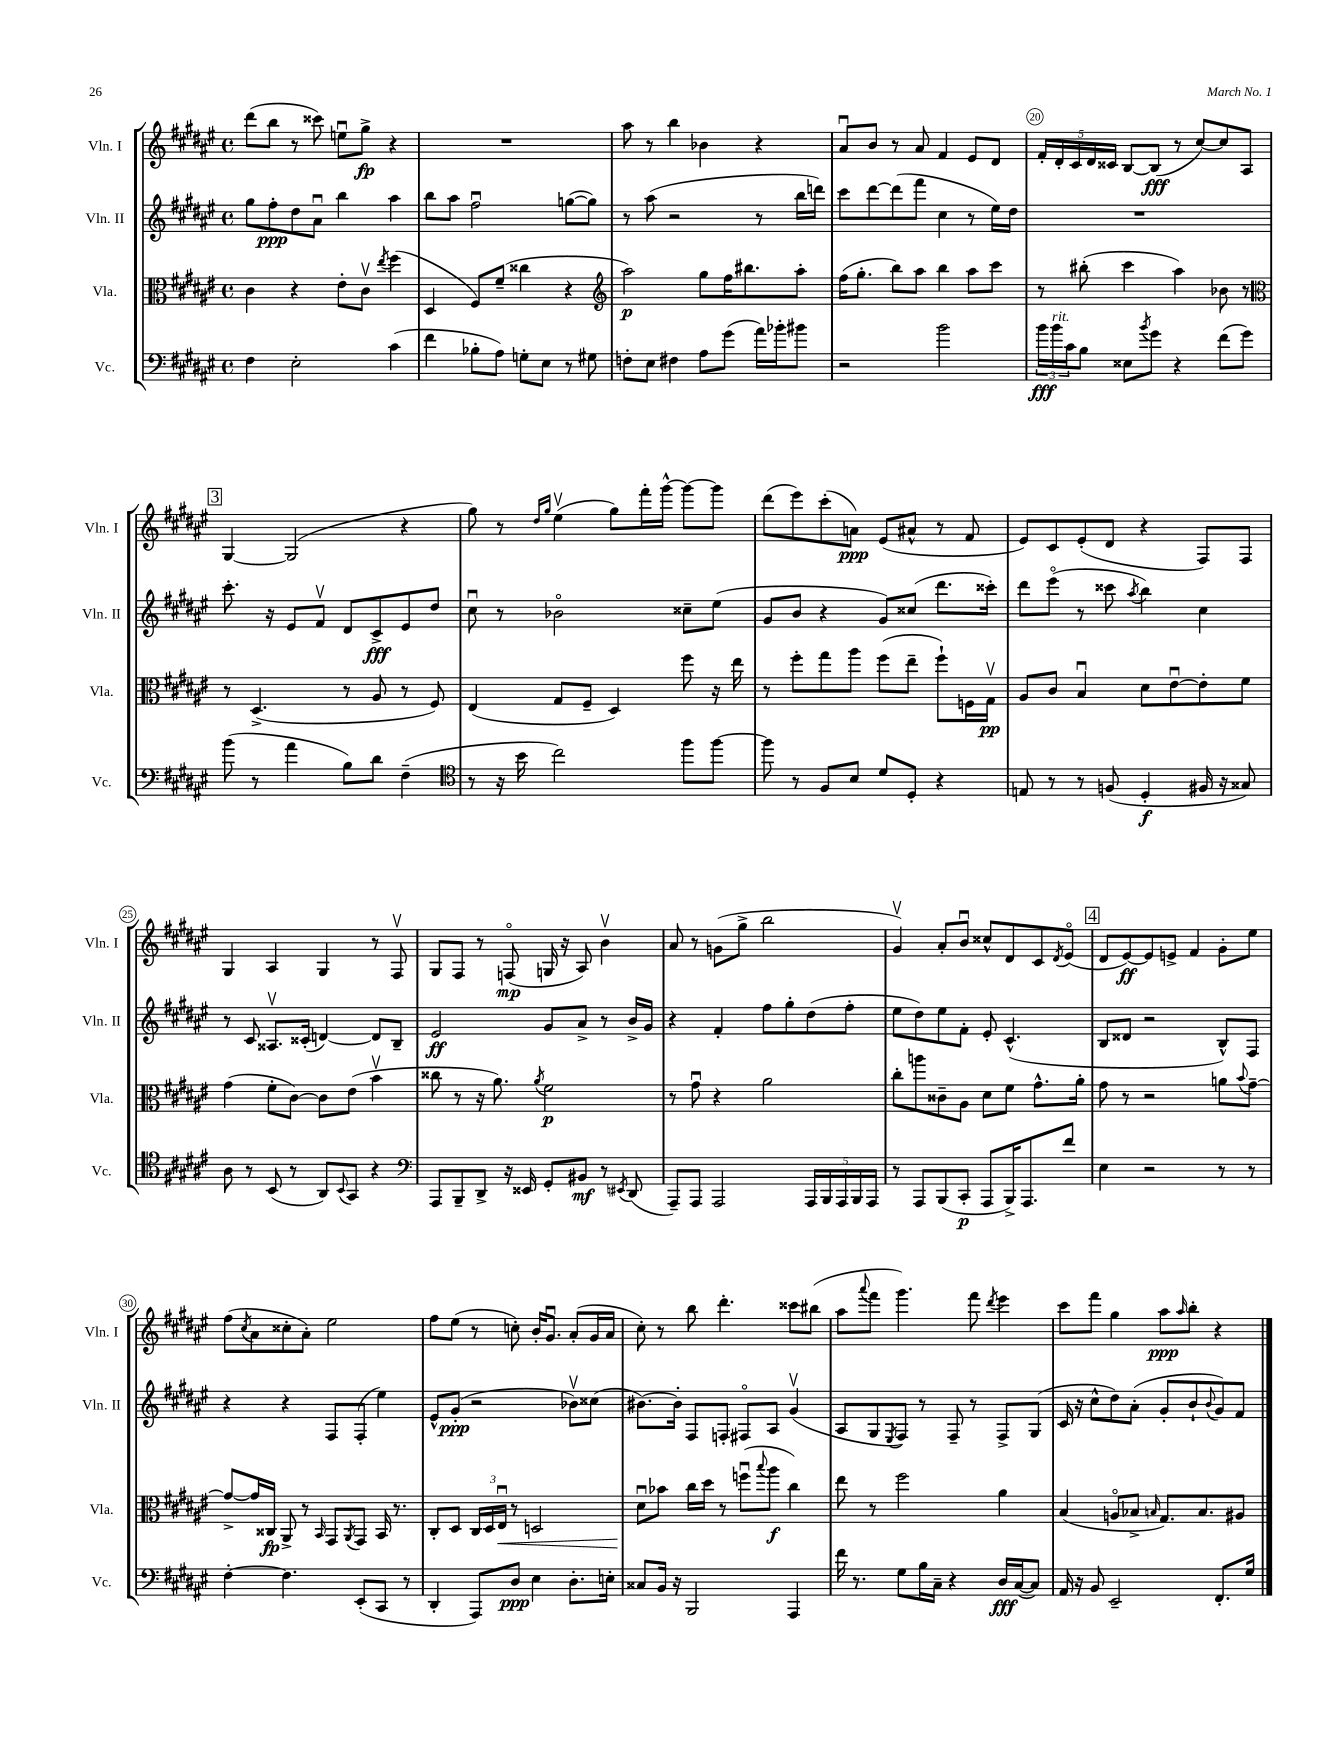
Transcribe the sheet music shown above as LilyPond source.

<<
\new StaffGroup <<
\new Staff = "s0" \with { instrumentName = "Vln. I" shortInstrumentName = "Vln. I" } {
    \clef treble \key fis \major \defaultTimeSignature \time 4/4
    dis'''8( b''8 r8 cisis'''8) e''8\downbow gis''8->\fp r4 |
    R1 |
    ais''8 r8 b''4 bes'4 r4 |
    ais'8\downbow b'8 r8 ais'8 fis'4 eis'8 dis'8 |
    \tuplet 5/4 { fis'16-. dis'16-. cis'16 dis'16 cisis'16 } b8~ b8\fff( r8 cis''8~) cis''8 ais8 |
    \mark \markup { \box "3" } gis4~ gis2( r4 |
    gis''8) r8 \grace { dis''16 gis''16 } eis''4\upbow( gis''8) fis'''16-. gis'''16~-^ gis'''8~ gis'''8 |
    dis'''8( eis'''8) cis'''8-.( a'8\ppp) eis'8( ais'8-^ r8 fis'8 |
    eis'8) cis'8 eis'8-.( dis'8 r4 fis8) fis8 |
    gis4 ais4 gis4 r8 fis8\upbow |
    gis8 fis8 r8 f8\flageolet\mp( g16 r16 ais8) b'4\upbow |
    ais'8 r8 g'8( gis''8-> b''2 |
    gis'4\upbow) ais'8-. b'8\downbow cisis''8-^ dis'8 cis'8 \acciaccatura { dis'8 } eis'8\flageolet( |
    \mark \markup { \box "4" } dis'8 eis'8~\ff) eis'8 e'8-> fis'4 gis'8-. eis''8 |
    fis''8( \acciaccatura { cis''8 } ais'8 cisis''8-. ais'8-.) eis''2 |
    fis''8 eis''8( r8 c''8-.) b'16-. gis'8.\downbow ais'8-.( gis'16 ais'16 |
    cis''8-.) r8 b''8 dis'''4.-. cisis'''8 bis''8( |
    ais''8 \appoggiatura { ais'''8 } fis'''8 gis'''4.) fis'''8 \acciaccatura { dis'''8 } eis'''4 |
    cis'''8 fis'''8 gis''4 ais''8\ppp \grace { ais''16 } b''8-. r4 \bar "|." |
}
\new Staff = "s1" \with { instrumentName = "Vln. II" shortInstrumentName = "Vln. II" } {
    \clef treble \key fis \major \defaultTimeSignature \time 4/4
    gis''8 fis''8-.\ppp dis''8 ais'8\downbow b''4 ais''4 |
    b''8 ais''8 fis''2\downbow g''8~( g''8) |
    r8 ais''8( r2 r8 b''16 d'''16) |
    cis'''8 dis'''8~ dis'''8( fis'''8 cis''4 r8 eis''16) dis''16 |
    R1 |
    \mark \markup { \box "3" } cis'''8.-. r16 eis'8 fis'8\upbow dis'8 cis'8->\fff eis'8 dis''8 |
    cis''8\downbow r8 bes'2\flageolet cisis''8-- eis''8( |
    gis'8 b'8 r4 gis'8) cisis''8( dis'''8. cisis'''16-.) |
    dis'''8 eis'''8\flageolet( r8 cisis'''8 \acciaccatura { ais''8 } b''4) cis''4 |
    r8 cis'8 aisis8.\upbow cisis'16-.( d'4~) d'8 b8-- |
    eis'2\ff gis'8 ais'8-> r8 b'16-> gis'16 |
    r4 fis'4-. fis''8 gis''8-. dis''8( fis''8-. |
    eis''8 dis''8) eis''8 fis'8-. eis'8-. cis'4.-^( |
    \mark \markup { \box "4" } b8 disis'8 r2 b8-^) fis8 |
    r4 r4 fis8 fis8-.( eis''4) |
    eis'8-^ gis'8-.\ppp( r2 bes'8\upbow) cisis''8( |
    bis'8.~) bis'16-. fis8 f8-. fis8\flageolet ais8 gis'4\upbow( |
    ais8 gis8 \acciaccatura { eis8 } fis8) r8 fis8-- r8 fis8-> gis8( |
    cis'16 r16 cis''8-^ dis''8) ais'8-.( gis'8-. b'8-! \appoggiatura { b'8 } gis'8) fis'8 \bar "|." |
}
\new Staff = "s2" \with { instrumentName = "Vla." shortInstrumentName = "Vla." } {
    \clef alto \key fis \major \defaultTimeSignature \time 4/4
    cis'4 r4 eis'8-. cis'8\upbow \acciaccatura { eis''8 } fis''4( |
    dis4 fis8) fis'8--( cisis''4 r4 |
    \clef treble ais''2\p) gis''8 fis''16 bis''8. ais''8-. |
    fis''16( gis''8.-. b''8) ais''8 b''4 ais''8 cis'''8 |
    r8 bis''8-.( cis'''4 ais''4) bes'8 r8 |
    \mark \markup { \box "3" } \clef alto r8 dis4.->( r8 ais8 r8 fis8) |
    eis4( gis8 fis8-- dis4) fis''8 r16 eis''16 |
    r8 fis''8-. gis''8 ais''8 fis''8( eis''8-- fis''8-!) f16 gis16\upbow\pp |
    ais8 cis'8 b4\downbow dis'8 eis'8~\downbow eis'8-. fis'8 |
    gis'4( fis'8-. cis'8~) cis'8 eis'8( b'4\upbow |
    cisis''8 r8 r16 ais'8.) \acciaccatura { ais'8 } fis'2\p |
    r8 gis'8\downbow r4 ais'2 |
    cis''8-. a''8 cisis'8-- ais8 dis'8 fis'8 gis'8.-^ ais'16-. |
    \mark \markup { \box "4" } gis'8 r8 r2 a'8 \appoggiatura { b'8 } gis'8~-- |
    gis'8~-> gis'16 cisis16\fp ais,8-> r8 \grace { b,16 } gis,8 \acciaccatura { ais,8 } gis,8 b,16 r8. |
    cis8-. dis8 \tuplet 3/2 { cis16 dis16 eis16\downbow\< } r8 d2 |
    dis'8\downbow\! bes'8 cis''16 dis''16 r8 f''8\downbow( \appoggiatura { b''8 } ais''8\f cis''4) |
    eis''8 r8 fis''2 ais'4 |
    b4( a8\flageolet bes8-> \grace { b16 } gis8.) b8. ais8 \bar "|." |
}
\new Staff = "s3" \with { instrumentName = "Vc." shortInstrumentName = "Vc." } {
    \clef bass \key fis \major \defaultTimeSignature \time 4/4
    fis4 eis2-. cis'4( |
    fis'4 bes8-. ais8) g8-. eis8 r8 gis8 |
    f8-. eis8 fis4 ais8 gis'8( ais'16) bes'16-. bis'8 |
    r2 b'2 |
    \tuplet 3/2 { b'16\fff b'16^\markup { \italic "rit." } cis'16 } b8 eisis8 \acciaccatura { b'8 } gis'8 r4 fis'8( gis'8) |
    \mark \markup { \box "3" } b'8( r8 ais'4 b8) dis'8 fis4--( |
    \clef tenor r8 r16 b'16 cis''2) fis''8 fis''8~ |
    fis''8 r8 fis8 b8 dis'8 dis8-. r4 |
    e8 r8 r8 f8( dis4-.\f fis16 r16 gisis8) |
    ais8 r8 b,8( r8 ais,8) \appoggiatura { b,8 } gis,8 r4 |
    \clef bass ais,,8 b,,8-- dis,8-> r16 eisis,16 gis,8-. bis,8\mf r8 \acciaccatura { eis,8 } dis,8( |
    ais,,8--) ais,,8 ais,,2 \tuplet 5/4 { ais,,16 b,,16 ais,,16 b,,16 ais,,16 } |
    r8 ais,,8 b,,8( cis,8-.\p ais,,8 b,,16->) ais,,8. fis'8 |
    \mark \markup { \box "4" } eis4 r2 r8 r8 |
    fis4~-. fis4. eis,8-.( cis,8 r8 |
    dis,4-. ais,,8) dis8\ppp eis4 dis8.-. e16-. |
    cisis8 b,16 r16 b,,2 ais,,4 |
    fis'16 r8. gis8 b16 cis16-- r4 dis16\fff cis16~( cis8) |
    ais,16 r16 b,8 eis,2-- fis,8.-. gis16 \bar "|." |
}
>>
>>
\layout { \context { \Score currentBarNumber = #16 \override BarNumber.break-visibility = ##(#f #t #t) barNumberVisibility = #(every-nth-bar-number-visible 5) \override BarNumber.stencil = #(make-stencil-circler 0.1 0.3 ly:text-interface::print) } }
